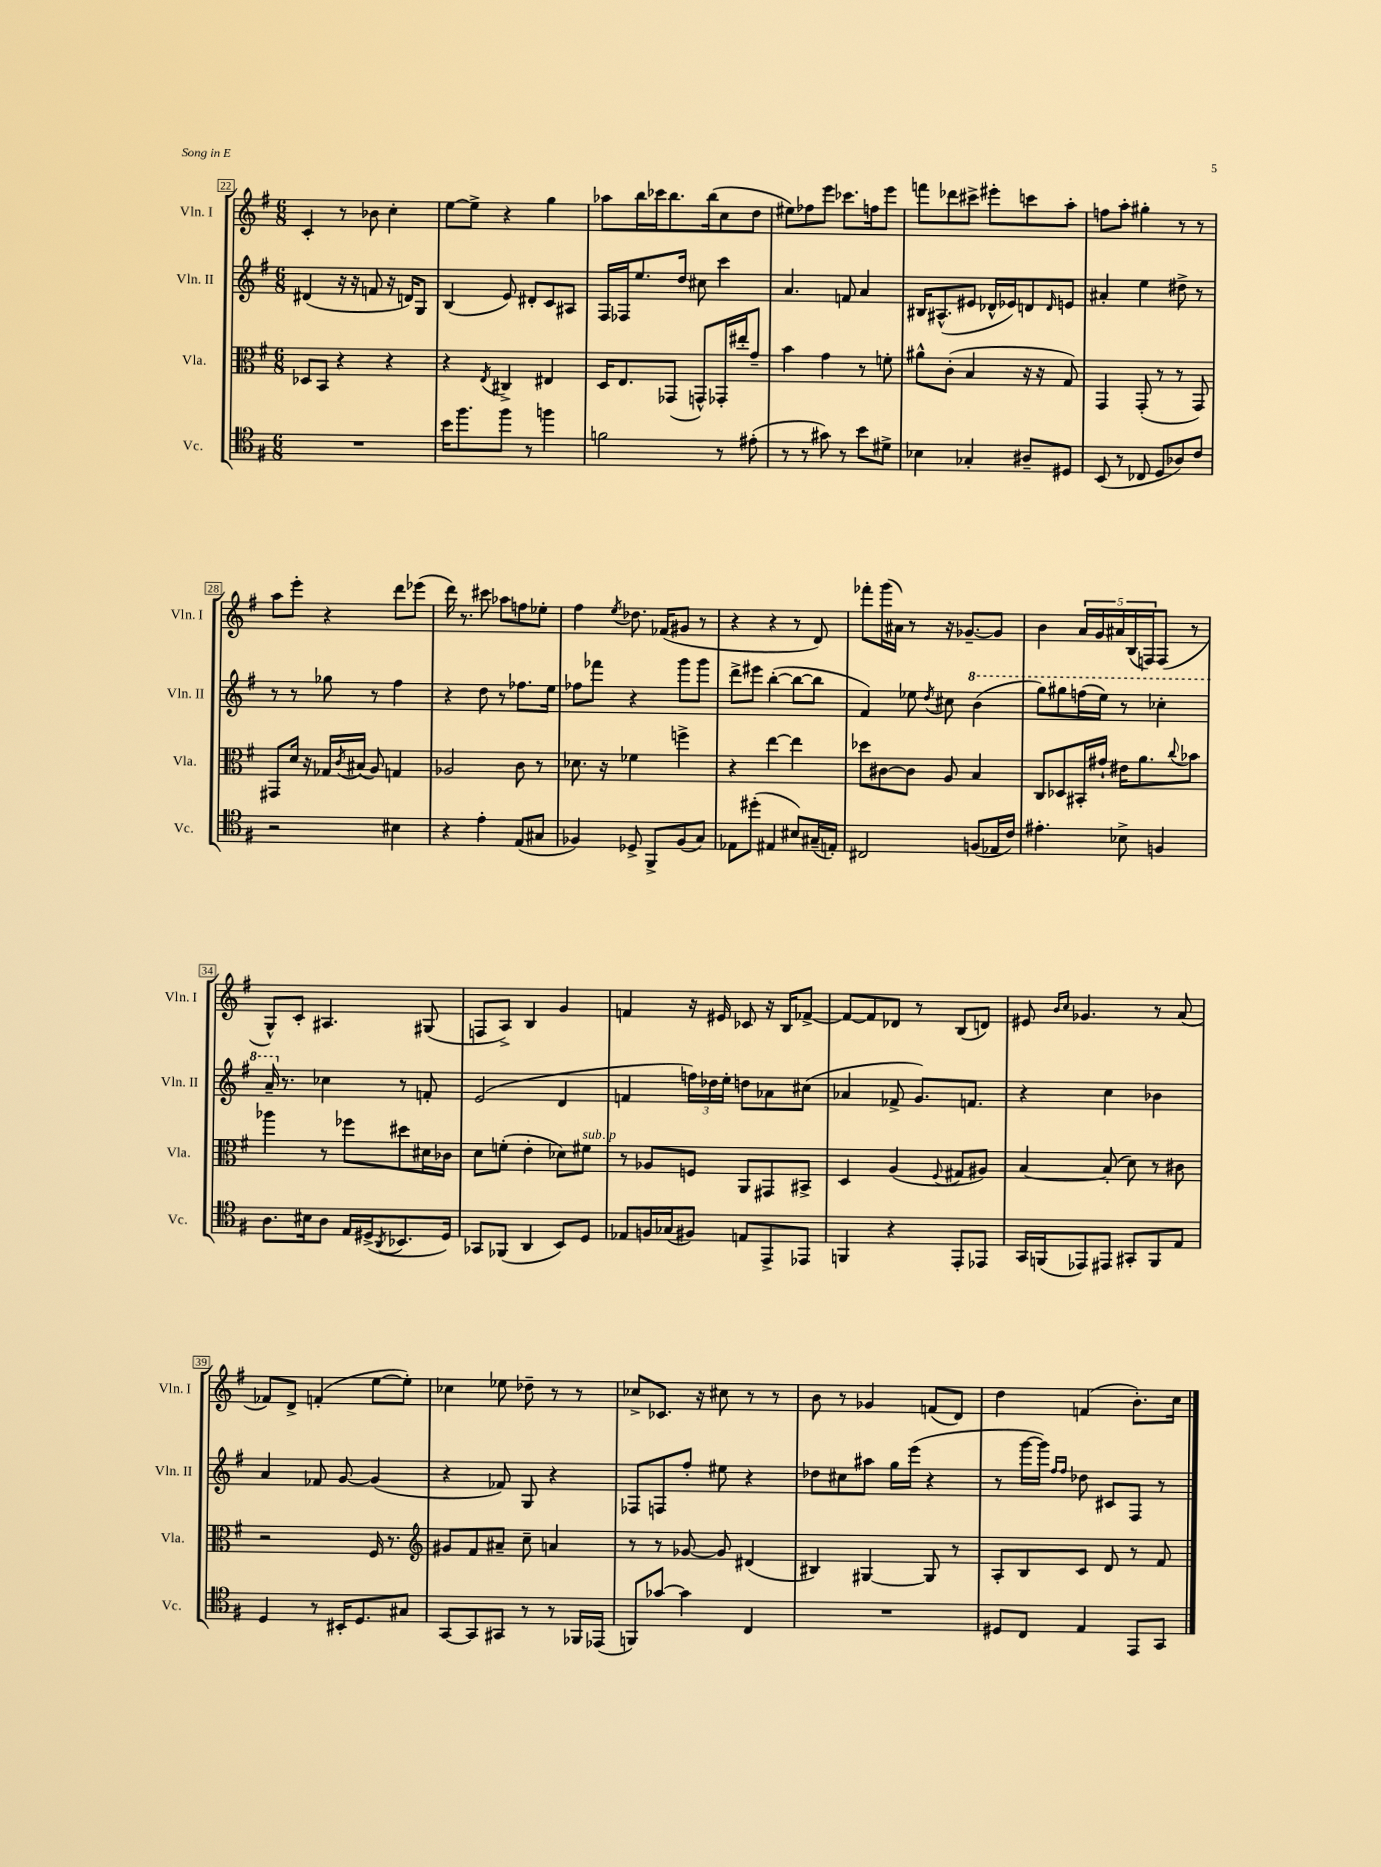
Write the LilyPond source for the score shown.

<<
\new StaffGroup <<
\new Staff = "s0" \with { instrumentName = "Vln. I" shortInstrumentName = "Vln. I" } {
    \clef treble \key g \major \numericTimeSignature \time 6/8
    c'4-. r8 bes'8 c''4-. |
    e''8~ e''8-> r4 g''4 |
    aes''8 b''16 ces'''16 b''8. b''16( c''8 d''8 |
    eis''8) fes''8 e'''8 ces'''8. f''16 e'''8 |
    f'''8 des'''8 cis'''8-> eis'''8-. c'''8 a''8-. |
    f''8 a''8-. gis''4-. r8 r8 |
    a''8 e'''8-. r4 d'''8 ees'''8( |
    d'''16) r8. cis'''8 aes''8 f''8 ees''8-. |
    fis''4 \acciaccatura { e''8 } des''8. fes'16( gis'8 r8 |
    r4 r4 r8 d'8) |
    fes'''8-. g'''16( ais'16) r8 r16 ges'8.~-- ges'8 |
    b'4 \tuplet 5/4 { a'16 g'16 ais'16 b16( f16) } f8( r8 |
    g8-^) c'8-. ais4. gis8( |
    f8 a8->) b4 g'4 |
    f'4 r16 eis'16 ces'8 r16 b16 fes'8~-> |
    fes'8~ fes'8 des'8 r8 b8( d'8) |
    eis'8 \grace { b'16 c''16 } ges'4. r8 a'8( |
    fes'8) d'8-> f'4-.( e''8~ e''8-.) |
    ces''4 ees''8 des''8-- r8 r8 |
    ces''8-> ces'8. r16 cis''8 r8 r8 |
    b'8 r8 ges'4 f'8( d'8) |
    d''4 f'4( b'8.-.) c''16 \bar "|." |
}
\new Staff = "s1" \with { instrumentName = "Vln. II" shortInstrumentName = "Vln. II" } {
    \clef treble \key g \major \numericTimeSignature \time 6/8
    dis'4( r16 r16 f'8 r16 d'16) g8 |
    b4( e'8) dis'8-. c'8 ais8 |
    fis16 fes16 e''8. d''16 cis''8 c'''4 |
    a'4. f'8 a'4 |
    bis16 ais8.-^( eis'8 des'16-^ ees'16) d'8 \grace { d'16 } e'8 |
    ais'4-. e''4 dis''8-> r8 |
    r8 r8 ges''8 r8 fis''4 |
    r4 d''8 r8 fes''8. e''16 |
    fes''8 fes'''8 r4 g'''8 g'''8 |
    d'''8-> eis'''8 b''4~-.( b''8~ b''8 |
    fis'4) ees''8 \acciaccatura { d''8 } cis''8 \ottava #1 b''4( |
    g'''8) gis'''8 f'''16( e'''16) r8 ces'''4-. |
    a''16-- \ottava #0 r8. ces''4 r8 f'8-. |
    e'2( d'4 |
    f'4 \tuplet 3/2 { f''16) des''16 e''16-. } d''8 aes'8 cis''8( |
    aes'4 fes'8-> g'8.) f'8. |
    r4 c''4 bes'4 |
    a'4 fes'8 g'8~ g'4( |
    r4 fes'8) g8 r4 |
    fes8 f8 fis''8-. eis''8 r4 |
    des''8 cis''8 ais''8 g''16 e'''16( r4 |
    r8 g'''16~ g'''16) \grace { fis''16 fis''16 } des''8 cis'8 fis8 r8 \bar "|." |
}
\new Staff = "s2" \with { instrumentName = "Vla." shortInstrumentName = "Vla." } {
    \clef alto \key g \major \numericTimeSignature \time 6/8
    des8 b,8 r4 r4 |
    r4 \acciaccatura { e8 } cis4-> eis4 |
    d16 e8. ges,8( g,8-^) ges,16-. eis''16-. g'8-- |
    b'4 g'4 r8 f'8-. |
    ais'8-^ c'8-.( b4 r16 r16 g8) |
    g,4 g,8-.( r8 r8 g,8) |
    gis,8 d'16 r16 ges16 \acciaccatura { c'8 } bis16( a8) g4 |
    aes2 c'8 r8 |
    des'8. r16 fes'4 f''4-> |
    r4 e''4~ e''4 |
    des''8 cis'8~ cis'8 a8 b4 |
    c8 des8 bis,16-. gis'16-! eis'16 a'8. \appoggiatura { c''8 } bes'8 |
    aes''4 r8 fes''8 dis''8 dis'16 ces'16 |
    d'8 f'8-.( e'4-. des'8) fis'8^\markup { \italic "sub. p" } |
    r8 aes8 f8 a,8 gis,8 bis,8-> |
    d4 a4( \appoggiatura { fis8 } gis8 ais8) |
    b4~ b8-.( d'8) r8 cis'8 |
    r2 fis16 r8. |
    \clef treble gis'8 fis'8 ais'8-- c''8-- a'4 |
    r8 r8 ges'8~ ges'8 dis'4( |
    bis4) gis4~ gis8 r8 |
    a8-. b8 c'8 d'8 r8 fis'8 \bar "|." |
}
\new Staff = "s3" \with { instrumentName = "Vc." shortInstrumentName = "Vc." } {
    \clef tenor \key g \major \numericTimeSignature \time 6/8
    R2. |
    b'16 fis''8. fis''8 r8 f''4 |
    f'2 r8 eis'8-.( |
    r8 r8 gis'8) r8 b'8 dis'8-> |
    bes4 ges4-. ais8-- dis8 |
    b,8( r8 ces8 d8 aes8) c'8 |
    r2 bis4 |
    r4 e'4-. e8( gis8 |
    fes4) des8-> fis,8-> fes8( g8) |
    ees8 dis''8-.( eis4 bis8) gis16--( e16-.) |
    cis2 f8( ees16 c'16) |
    eis'4.-. bes8-> f4 |
    a8. bis16 a8 e16 dis16->( \acciaccatura { a,8 } bes,8. dis16) |
    ges,8 fes,8( a,4 b,8) d8 |
    ees8 f16 ges16( fis8) e8 e,8-> ees,8 |
    f,4 r4 e,8-. ees,8 |
    g,16 f,16( ees,8) eis,8 gis,8-. f,8 e8 |
    d4 r8 bis,16-. d8. gis8 |
    g,8~ g,8 gis,8 r8 r8 fes,16 ees,16( |
    f,8) ges'8~ ges'4 c4 |
    R2. |
    dis8 c8 e4 e,8 g,8 \bar "|." |
}
>>
>>
\layout { \context { \Score currentBarNumber = #22 \override BarNumber.stencil = #(make-stencil-boxer 0.1 0.3 ly:text-interface::print) } }
